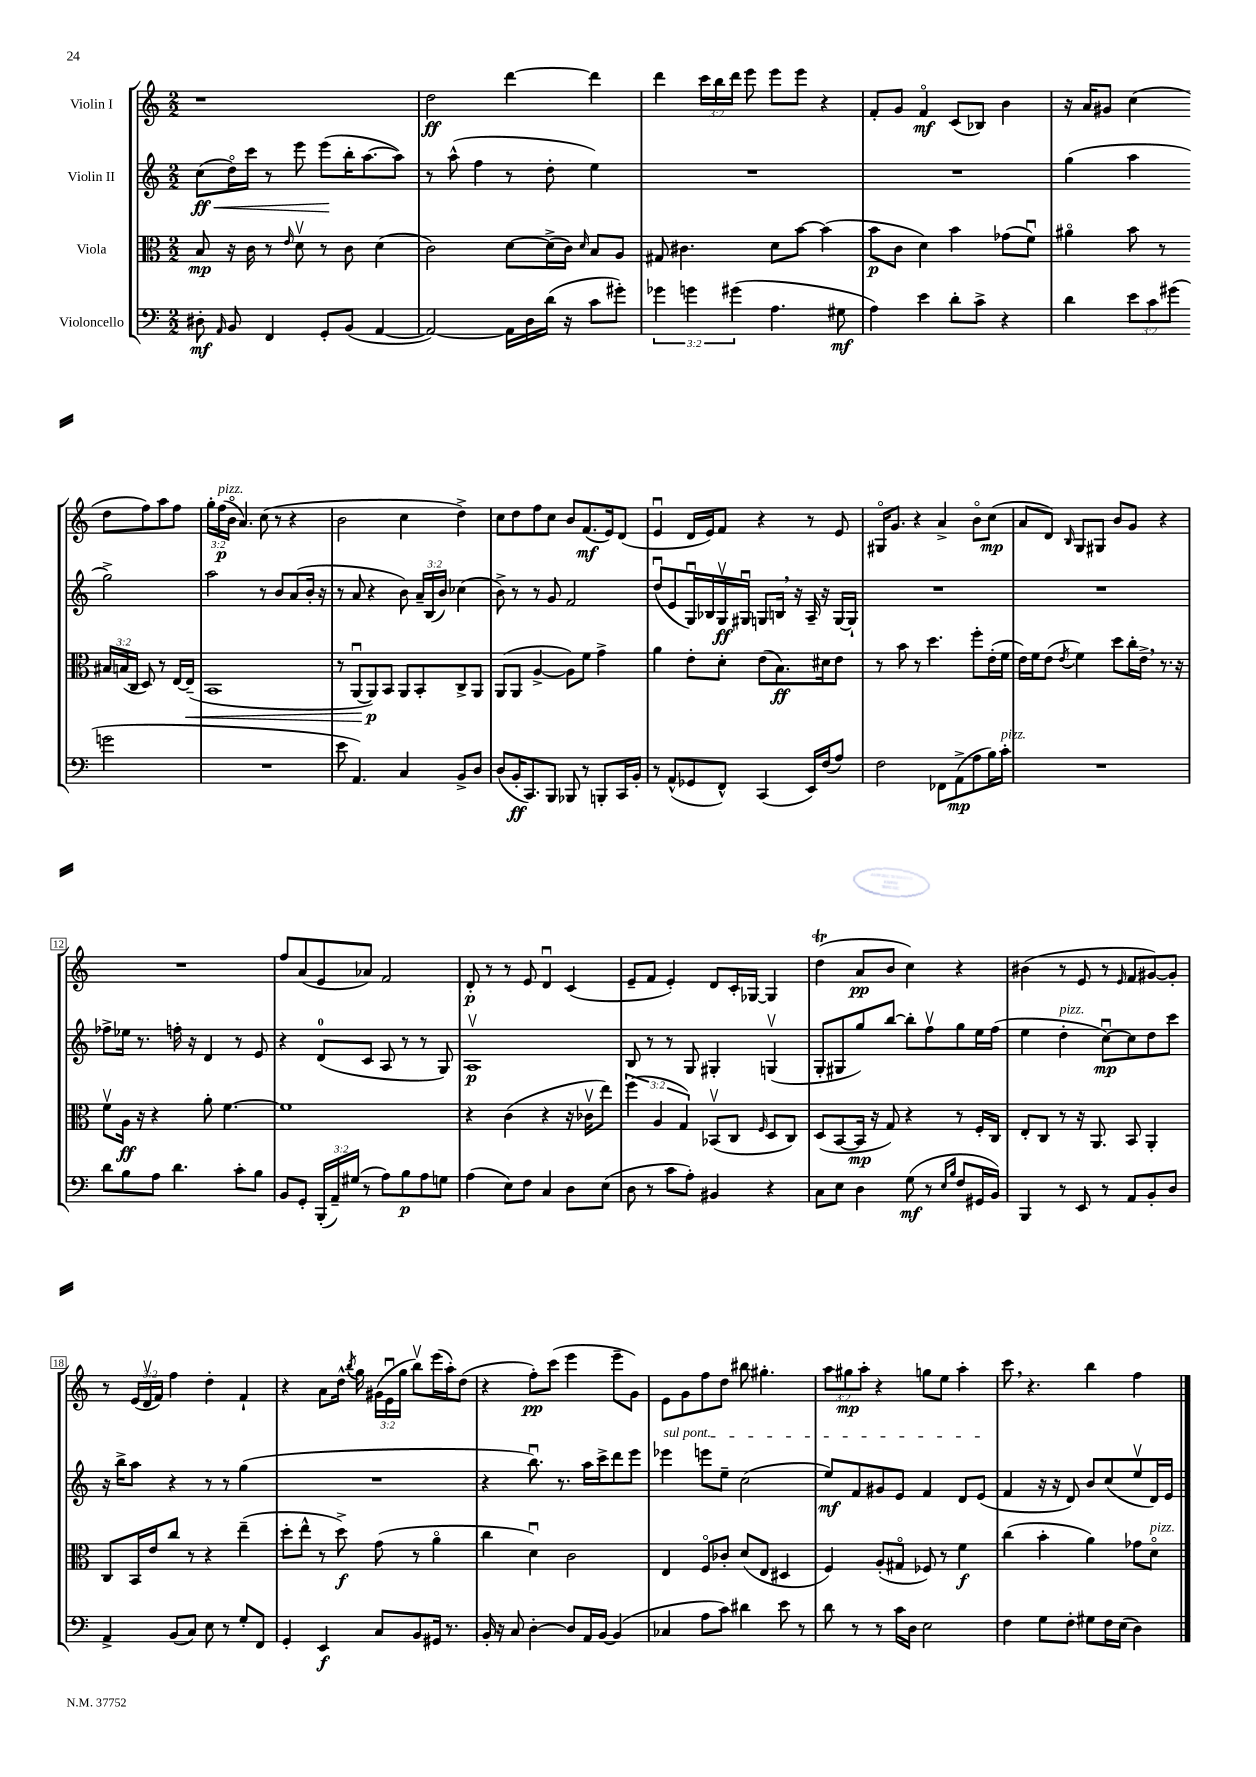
<<
\new StaffGroup <<
\new Staff = "s0" \with { instrumentName = "Violin I" } {
    \clef treble \key c \major \numericTimeSignature \time 2/2 \override Staff.TupletNumber.text = #tuplet-number::calc-fraction-text
    \autoBeamOff r1 |
    d''2\ff d'''4~ d'''4 |
    d'''4 \tuplet 3/2 { c'''16[ b''16 d'''16] } e'''8 e'''8[ e'''8] r4 |
    f'8[-. g'8] f'4\flageolet\mf c'8[( bes8]) b'4 |
    r16 a'16[ gis'8] c''4( d''8[ f''8) a''8 f''8] |
    \tuplet 3/2 { g''16[-. f''16\p^\markup { \italic "pizz." }( b'16]\flageolet } a'4.) c''8( r8 r4 |
    b'2 c''4 d''4->) |
    c''8[ d''8 f''8 c''8] b'8[ f'8.\mf( e'16) d'8]( |
    e'4\downbow d'16[ e'16) f'8] r4 r8 e'8 |
    gis16[\flageolet g'8.] r4 a'4-> b'8[\flageolet c''8]\mp( |
    a'8[ d'8]) \grace { b16 } g8[ gis8] b'8[ g'8] r4 |
    R1 |
    f''8[ a'8( e'8 aes'8]) f'2 |
    d'8-.\p r8 r8 e'8 d'4\downbow c'4( |
    e'8[-- f'8] e'4-.) d'8[ c'16-. ges16]~ ges4 |
    d''4\trill( a'8[\pp b'8] c''4) r4 |
    bis'4( r8 e'8 r8 \grace { e'16 } f'8[ gis'8~) gis'8]-. |
    r8 \tuplet 3/2 { e'16[( d'16\upbow f'16]) } f''4 d''4-. f'4-! |
    r4 a'8[ d''16]-^ \acciaccatura { b''8 } g''16 \tuplet 3/2 { gis'16[( e'16\downbow g''16] } b''8[\upbow) e'''16( a''16-.) d''8]( |
    r4 f''8[-.\pp) c'''8]( e'''4 e'''8[-- g'8]) |
    e'8[ g'8 f''8 d''8] bis''8 gis''4.-. |
    \tuplet 3/2 { a''8[ gis''8\mp a''8]-. } r4 g''8[ e''8] a''4-. |
    c'''8 \breathe r4. b''4 f''4 \bar "|." |
}
\new Staff = "s1" \with { instrumentName = "Violin II" } {
    \clef treble \key c \major \numericTimeSignature \time 2/2 \override Staff.TupletNumber.text = #tuplet-number::calc-fraction-text
    \autoBeamOff c''8[\ff\<( d''16\flageolet) c'''16] r8 e'''8 e'''8[\!( b''16-. a''8.~ a''8]) |
    r8 a''8-^( f''4 r8 d''8-. e''4) |
    R1 |
    R1 |
    g''4( a''4 g''2->) |
    a''2 r8 b'8[ a'8( b'16]-. r16 |
    r8 a'8 r4 b'8) \tuplet 3/2 { a'16[-- b16( b'16]) } ces''4( |
    b'8->) r8 r8 g'8 f'2 |
    d''8[\downbow( e'8 g16\downbow) bes16 g16\upbow\ff gis16]\downbow g8[ b16] \breathe r16 a16-- r16 g16[~ g16]-! |
    R1 |
    R1 |
    fes''8[-> ees''16] r8. f''16-. r16 d'4 r8 e'8 |
    r4 d'8[-0( c'8] a8 r8 r8 g8) |
    a1\upbow\p |
    b8 r8 r8 g8 gis4-. g4\upbow( |
    g8[-. gis8 g''8) b''8]~ b''8[-. f''8\upbow g''8 e''16 f''16]( |
    e''4 d''4-.^\markup { \italic "pizz." } c''8[~\downbow\mp) c''8 d''8 c'''8] |
    r16 b''16[-> a''8] r4 r8 r8 g''4( |
    R1 |
    r4 b''8.\downbow) r8. a''16[ c'''16-> d'''8 e'''8] |
    \once \override TextSpanner.bound-details.left.text = \markup { \italic "sul pont." } ees'''4\startTextSpan e'''8[ e''8]-- c''2( |
    e''8[\mf) f'8 gis'8 e'8] f'4 d'8[ e'8]\stopTextSpan( |
    f'4 r16 r16 d'8) b'8[ c''8( e''8\upbow d'16) e'16] \bar "|." |
}
\new Staff = "s2" \with { instrumentName = "Viola" } {
    \clef alto \key c \major \numericTimeSignature \time 2/2 \override Staff.TupletNumber.text = #tuplet-number::calc-fraction-text
    \autoBeamOff b8\mp r16 c'16 r8 \grace { e'16 } d'8\upbow r8 c'8 d'4( |
    c'2) d'8[~ d'16->( c'16]) \grace { d'16 } b8[ a8] |
    gis8 cis'4. d'8[ b'8]~ b'4( |
    b'8[\p c'8] d'4) b'4 ges'8[( f'8]\downbow) |
    ais'4\flageolet b'8 r8 \tuplet 3/2 { bis16[ b16( c16] } d8) r8 e16[~ e16]--\<( |
    b,1 |
    r8 a,8[~\downbow a,8\p\!) b,8] a,8[ b,8-. c8-> a,8] |
    a,8[( a,8] a4~-> a8[) f'8] g'4-> |
    a'4 e'8[-. d'8]-. e'8[( b8.\ff) dis'16 e'8] |
    r8 b'8 r8 d''4. f''8[-. e'16-.( f'16] |
    e'16[) f'16 e'8]( \acciaccatura { e'8 } f'4) d''8[ c''16-. e'16]-> \breathe r8. r16 |
    f'8[\upbow a16]\ff r16 r4 a'8-. f'4.~ |
    f'1 |
    r4 c'4( r4 r16 ces'16[\upbow e''8]) |
    \tuplet 3/2 { f''4( a4 g4) } bes,8[\upbow( c8] \grace { f16 } d8[ c8]) |
    d8[( b,8~ b,16]\mp r16 g8) r4 r8 f16[-. c16] |
    e8[-. c8] r8 r16 a,8. b,8 a,4-. |
    c8[ b,16 e'16 c''8] r8 r4 e''4--( |
    d''8[-. e''8]-^ r8 d''8->\f) g'8( r8 a'4\flageolet |
    c''4 d'4\downbow) c'2 |
    e4 f8[\flageolet ces'8]-. d'8[( e8] dis4 |
    f4) a8[-.( gis8]\flageolet fes8) r8 f'4\f |
    c''4( b'4-. a'4) ges'8[ d'8]\flageolet^\markup { \italic "pizz." } \bar "|." |
}
\new Staff = "s3" \with { instrumentName = "Violoncello" } {
    \clef bass \key c \major \numericTimeSignature \time 2/2 \override Staff.TupletNumber.text = #tuplet-number::calc-fraction-text
    \autoBeamOff dis8-.\mf \grace { a,16 } b,8 f,4 g,8[-. b,8]( a,4~ |
    a,2~) a,16[ d16 d'16]( r16 c'8[ gis'8]-.) |
    \tuplet 3/2 { ges'4 g'4 gis'4( } a4. gis8\mf |
    a4) e'4 d'8[-. c'8]-> r4 |
    d'4 \tuplet 3/2 { e'8[ c'8 gis'8]( } g'2 |
    R1 |
    e'8 a,4.) c4 b,8[-> d8] |
    d8[( b,16-.\ff c,8.) b,,8] bes,,8 r8 b,,8[-. c,16 b,16]-. |
    r8 a,8[-^( ges,8 f,8]-^) c,4( e,16[) f16( a8]) |
    f2 fes,8[ a,8->\mp( a8 b16) c'16]-.^\markup { \italic "pizz." } |
    R1 |
    d'8[ b8 a8] d'4. c'8[-. b8] |
    b,8[ g,8]-. \tuplet 3/2 { b,,16[-.( a,16--) gis16]( } r8 a8[) b8\p a8 g8] |
    a4( e8[) f8] c4 d8[ e8]( |
    d8 r8 c'8[ a8]-.) bis,4 r4 |
    c8[ e8] d4 g8\mf( r8 \grace { e16[ b16] } f8[ gis,16 b,16]) |
    b,,4 r8 e,8 r8 a,8[ b,8-. d8] |
    a,4-> b,8[( c8]) e8 r8 g8[-. f,8] |
    g,4-. e,4\f c8[ b,8 gis,16] r8. |
    b,16-. r16 c8 d4~-. d8[ a,16 b,16]~ b,4( |
    ces4 a8[ c'8]) dis'4 e'8 r8 |
    d'8 r8 r8 c'16[ d16] e2 |
    f4 g8[ f8]-. gis8[ f16 e16]( d4) \bar "|." |
}
>>
>>
\layout { \context { \Score \override BarNumber.stencil = #(make-stencil-boxer 0.1 0.3 ly:text-interface::print) } }
